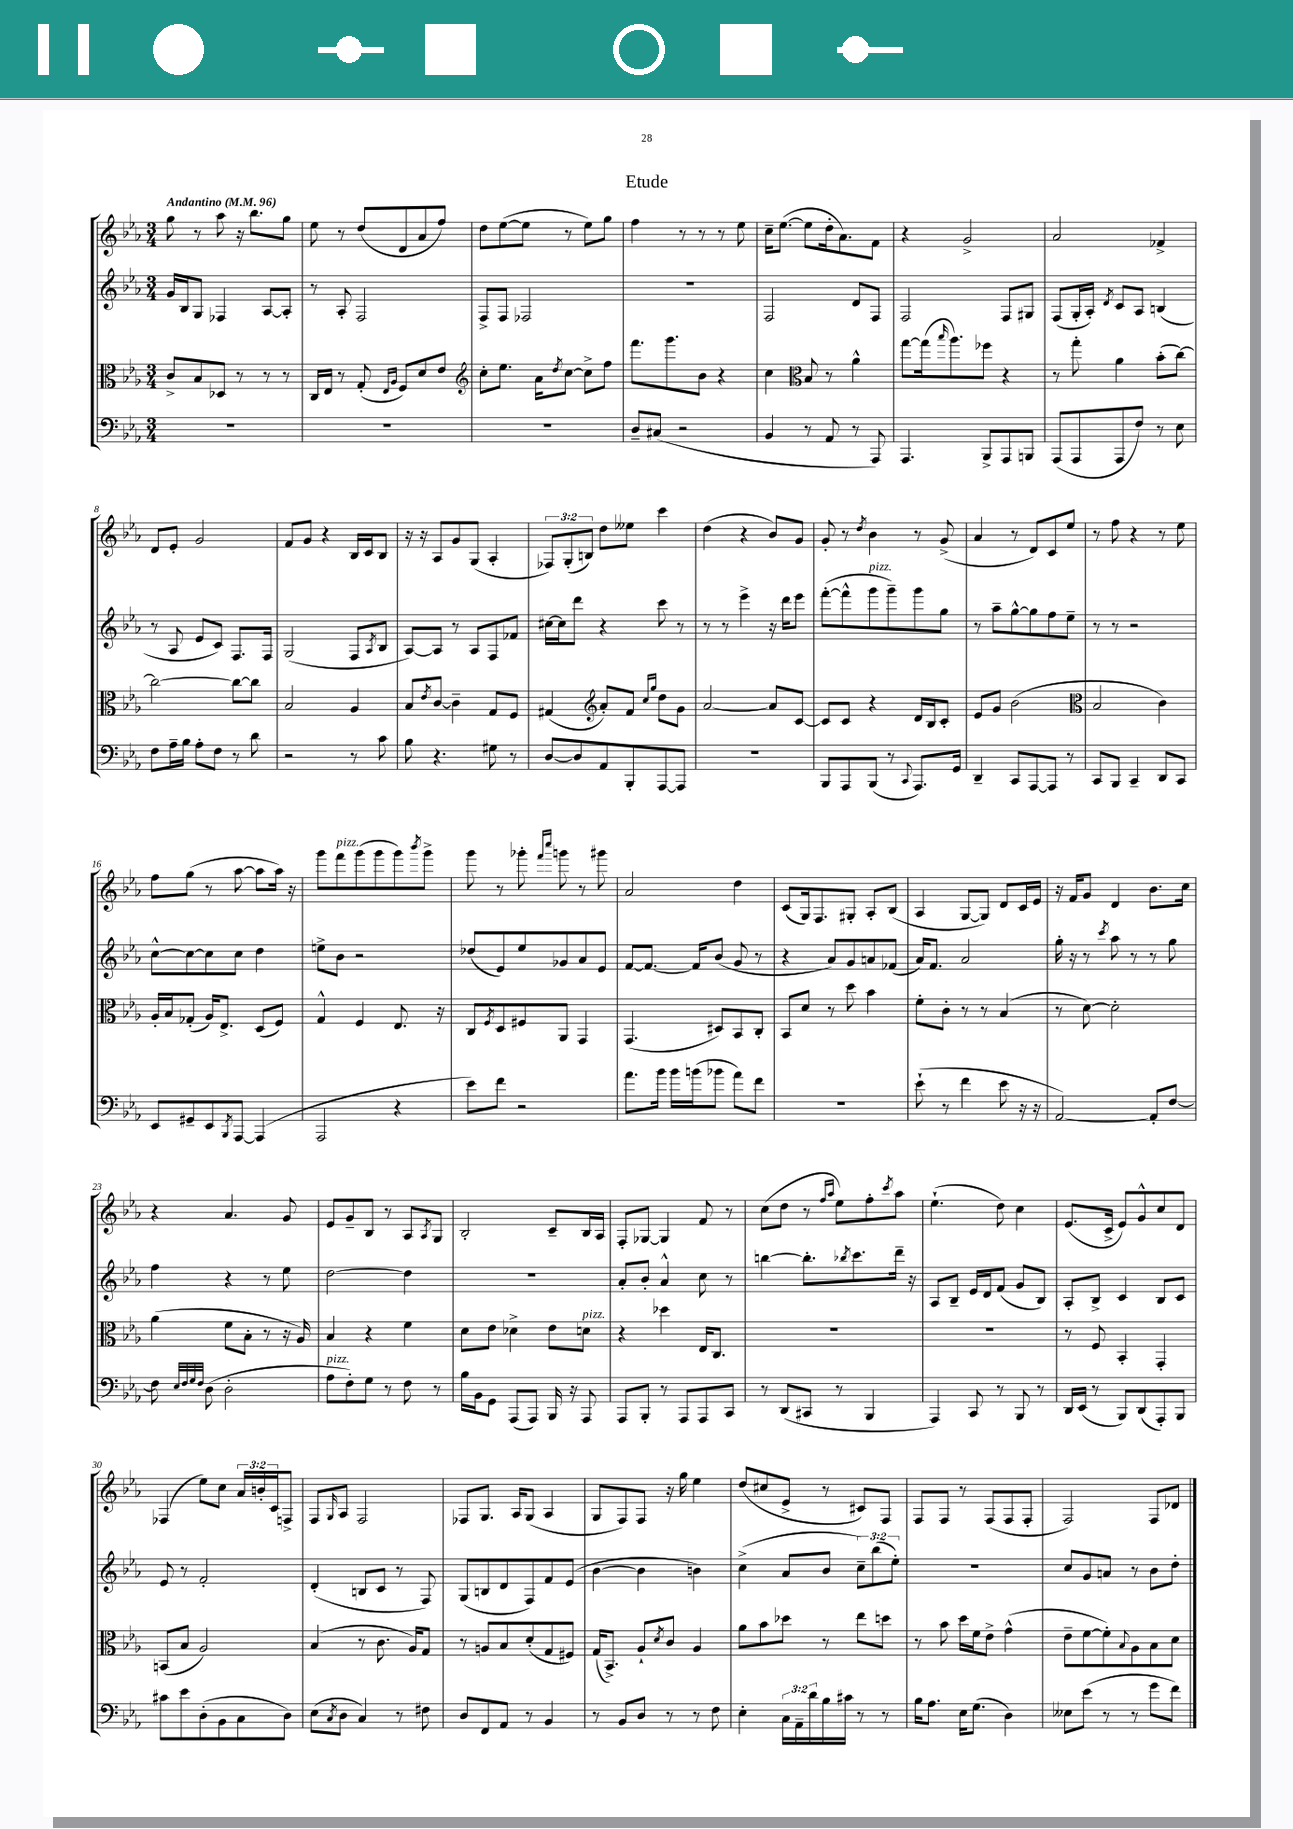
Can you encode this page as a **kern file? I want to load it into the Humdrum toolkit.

**kern	**kern	**kern	**kern
*staff4	*staff3	*staff2	*staff1
*clefF4	*clefC3	*clefG2	*clefG2
*k[b-e-a-]	*k[b-e-a-]	*k[b-e-a-]	*k[b-e-a-]
*M3/4	*M3/4	*M3/4	*M3/4
*MM96	*MM96	*MM96	*MM96
2.r	8c^/L	16g/LL	8gg\
.	.	16B-/J	.
.	8B-/	8G/J	8r
.	8D-/J	4F-/	8aa-\
.	8r	.	16r
.	.	.	8.bb-\L
.	8r	[8A-/L	.
.	8r	8A-'/]J	8gg\J
=	=	=	=
2.r	16C/LL	8r	8ee-\
.	16E-/JJ	.	.
.	8r	8A-'/	8r
.	(8G'/	2F/	(8dd/L
.	16qqE-/LL	.	.
.	16qqA-/JJ	.	.
.	8F/L)	.	8d/
.	8d/	.	8a-/
.	8e-/J	.	8ff/J)
=	=	=	=
*	*clefG2	*	*
2.r	8cc'\L	8F^/L	8dd\L
.	8.ee-\J	8F/J	([8ee-\
.	.	2F-/	8ee-\]J
.	16a-\LK	.	.
.	8qdd/	.	.
.	[8cc\J	.	8r
.	8cc^\]L	.	8ee-\L)
.	8ff\J	.	8gg\J
=	=	=	=
8D~/L	8.fff\L	2.r	4ff\
(8C#/J	.	.	.
.	8.ggg\	.	.
2r	.	.	8r
.	8b-\J	.	8r
.	4r	.	8r
.	.	.	8ee-\
=	=	=	=
4BB-/	4cc\	2F/	16cc~\LK
.	.	.	([8.ee-\J
*	*clefC3	*	*
8r	8B-/	.	8ee-\]L
8AA-/	8r	.	16dd'\k
.	.	.	8.a-\)
8r	4a-^^\	8d/L	.
8AAA-/)	.	8F/J	8f\J
=	=	=	=
4.AAA-/	[8gg\L	2F/	4r
.	(16gg\]k	.	.
.	16qqbb-/	.	.
.	8.aa-\)	.	.
.	.	.	2g^/
8BBB-^/L	8ff-\J	.	.
8AAA-/	4r	8F/L	.
8BBB/J	.	8G#/J	.
=	=	=	=
(8AAA-/L	8r	(8F/L	2a-/
8AAA-/	8gg'\	16G'/L	.
.	.	16A-'/JJ)	.
.	.	8qd/	.
8AAA-/	4a-\	8c/L	.
8F/J)	.	8A-/J	.
8r	(8b-'\L	(4B/	4f-^/
8E-\	[8cc\J)	.	.
=	=	=	=
8F\L	2cc\_	8r	8d/L
16A-~\L	.	8A-/	8e-'/J
16B-\JJ	.	.	.
8A-'\L	.	8e-/L	2g/
8F\J	.	8c/J)	.
8r	8cc\_L	8.F/L	.
8d\	8cc\]J	.	.
.	.	16F/Jk	.
=	=	=	=
2r	2B-/	(2G/	8f/L
.	.	.	8g/J
.	.	.	4r
8r	4A-/	8F/L	16B-/LL
.	.	.	16c/J
.	.	8qA-/	.
8c\	.	8B-/J	8B-/J
=	=	=	=
8B-\	8B-/L	[8A-/L)	16r
.	.	.	16r
.	8qe-/	.	.
4.r	[8c/J	8A-/]J	8A-/L
.	4c~\]	8r	8g/
.	.	8A-/L	(8G/J
8G#\	8G/L	8F/	4A-'/
8r	8F/J	8f-/J	.
=	=	=	=
[8D/L	(4G#/	[16cc#\LL	12F-/L)
.	.	16cc#\]J	.
.	.	.	(12G'/
8D/]	.	8ddd\J	.
.	.	.	12B/J)
*	*clefG2	*	*
8AA-/	8a-'/L)	4r	8dd\L
8BBB-'/	8f/J	.	8ee--\J
.	16qqcc/LL	.	.
.	16qqgg/JJ	.	.
[8AAA-/	8dd\L	8ccc\	4ccc\
8AAA-/]J	8g\J	8r	.
=	=	=	=
2.r	[2a-/	8r	(4dd\
.	.	8r	.
.	.	4eee-^\	4r
.	8a-/]L	16r	8b-/L)
.	.	16ddd\LK	.
.	[8c/J	8eee-\J	8g/J
=	=	=	=
8BBB-/L	8c/]L	([8fff'\L	8g'/
8AAA-/	8c/J	8fff^^\]	8r
.	.	.	8qdd/
(8BBB-/J	4r	8ggg\	4b-\
8r	.	8ggg~\)	.
8qqCC/	.	.	.
8.AAA-/L)	16d/LL	8ggg\	8r
.	16B-/J	.	.
.	8c'/J	8gg\J	(8g^/
16GG/Jk	.	.	.
=	=	=	=
4DD~/	8e-/L	8r	4a-/
.	8g/J	8aa-~\L	.
8CC/L	(2b-\	[8gg^^\	8r
[8AAA-/	.	8gg\]	8d/L)
8AAA-/]J	.	8ff\	8c/
8r	.	8ee-~\J	8ee-/J
=	=	=	=
*	*clefC3	*	*
8CC/L	2B-/	8r	8r
8BBB-/J	.	8r	8ff\
4CC~/	.	2r	4r
8DD/L	4c\)	.	8r
8CC/J	.	.	8ee-\
=	=	=	=
8EE-/L	16A-'/LL	[8cc^^\L	8ff\L
.	16B-/J	.	.
8GG#~/	(8G-'/J	8cc\_	(8gg\J
8EE-/	16A-/LK)	8cc\]	8r
.	8.E-^/J	.	.
8qBBB-/	.	.	.
[8AAA-/J	.	8cc\J	[8aa-\
(4AAA-/]	(8D/L	4dd\	8aa-\]L
.	8F/J)	.	16aa-\Jk)
.	.	.	16r
=	=	=	=
2AAA-/	4G^^/	8ee^\L	8ggg\L
.	.	8b-\J	8fff\
.	4F/	2r	(8ggg\
.	.	.	8ggg\
4r	8.E-/	.	8ggg\)
.	.	.	8qbbb-/
.	.	.	8ggg^\J
.	16r	.	.
=	=	=	=
8e-\L)	8C/L	(8dd-/L	8ggg\
.	8qF/	.	.
8f\J	8D/	8e-/)	8r
2r	8F#/	8ee-/	8ggg-'\
.	.	.	16qqfff/LL
.	.	.	16qqcccc/JJ
.	8AA-/J	8g-/	8ggg\
.	4GG/	8a-/	8r
.	.	8e-/J	8ggg#\
=	=	=	=
8.a-\L	(4.GG/	[8f/L	2a-/
.	.	8.f/_J	.
16b-\Jk	.	.	.
16b-\LL	.	.	.
(16b\J	.	16f/]LK	.
8b-\J	8D#/L)	(8b-/J	.
8a-\L)	8BB-/	8g/	4dd\
8f\J	8C'/J	8r	.
=	=	=	=
2.r	8BB-/L	4r	(8c/L
.	8d/J	.	16G/k)
.	.	.	8.F/
.	8r	8a-/L)	.
.	8dd\	8g/	8G#'/J
.	4b-\	8a/	8A-'/L
.	.	(8f-/J	(8B-/J
=	=	=	=
(8e-`\	8f'\L	16a-/LK)	4A-/
.	.	8.f/J	.
8r	8c'\J	.	.
4f\	8r	2a-/	[8G/L
.	8r	.	8G/]J)
8e-\	(4B-/	.	8d/L
16r	.	.	16c/L
16r	.	.	16e-/JJ
=	=	=	=
[2AA-/)	8r	16gg'\	16r
.	.	16r	16f/LK
.	[8d\)	8r	8g/J
.	.	8qccc/	.
.	2d'\]	8aa-\	4d/
.	.	8r	.
8AA-'/]L	.	8r	8.b-\L
[8F/J	.	8gg\	.
.	.	.	16cc\Jk
=	=	=	=
8F\]	(4a-\	4ff\	4r
32qqE-/LLL	.	.	.
32qqF/	.	.	.
32qqG/	.	.	.
32qqF/JJJ	.	.	.
(8D\	.	.	.
2D'\	8f\L	4r	4.a-/
.	8B-'\J	.	.
.	8r	8r	.
.	16r	8ee-\	8g/
.	16A-/)	.	.
=	=	=	=
8A-\L	4B-/	[2dd\	8e-/L
8F'\)	.	.	8g~/
8G\J	4r	.	8B-/J
8r	.	.	8r
8F\	4f\	4dd\]	8A-/L
.	.	.	8qA-/
8r	.	.	8G/J
=	=	=	=
16B-\LL	8d\L	2.r	2B-'/
16BB-\J	.	.	.
8GG\J	8e-\J	.	.
(8AAA-/L	4d-^\	.	.
8AAA-/J)	.	.	.
16BBB-/	8e-\L	.	8c~/L
16r	.	.	.
8AAA-/	8d\J	.	16B-/L
.	.	.	16A-/JJ
=	=	=	=
8AAA-/L	4r	8a-'/L	8F'/L
8BBB-'/J	.	8b-'/J	[8G-/J
8r	4dd-\	4a-^^/	4G-/]
8AAA-/L	.	.	.
8AAA-/	16E-/LK	8cc\	8f/
.	8.C/J	.	.
8CC/J	.	8r	8r
=	=	=	=
8r	2.r	[4bb\	(8cc\L
(8DD/L	.	.	8dd\J
8CC#/J	.	8.bb'\]L	8r
.	.	.	16qqff/LL
.	.	.	16qqaa-/JJ
8r	.	.	8ee-\L)
.	.	8qbb-/	.
.	.	8.ccc\	.
4BBB-/	.	.	8ff'\
.	.	.	8qccc/
.	.	16ddd~\Jk	8aa-\J
.	.	16r	.
=	=	=	=
4AAA-/)	2.r	8A-/L	(4.ee-`\
.	.	8B-~/J	.
8CC/	.	16e-/LL	.
.	.	16d/J	.
8r	.	(8f/J	8dd\)
8BBB-/	.	8g/L	4cc\
8r	.	8B-/J)	.
=	=	=	=
16DD/LL	8r	8A-'/L	(8.e-/L
(16EE-/JJ	.	.	.
8r	8F/	8B-^/J	.
.	.	.	16c^/Jk
8BBB-/L)	4BB-'/	4c/	8e-/L)
(8DD/	.	.	8g^^/
8AAA-'/)	4GG'/	8B-/L	8cc/
8BBB-/J	.	8c/J	8d/J
=	=	=	=
8c#\L	(8BB/L	8e-/	(4F-/
8e-\	8B-/J	8r	.
(8D'\	2A-/)	2f'/	8ee-\L)
8BB-\	.	.	8cc\J
8C\	.	.	24a-/LL
.	.	.	24b'/
.	.	.	24c/J
8D\J)	.	.	8F^/J
=	=	=	=
(8E-\L	(4B-/	(4d'/	8F/L
8qC/	.	.	16qqG/
8D\J	.	.	8A-/J
4C/)	8r	8B/L	2F/
.	8.c\	8c/J	.
8r	.	8r	.
.	16A-/LK)	.	.
8F#\	8G/J	8F/)	.
=	=	=	=
8D/L	8r	(8G/L	8F-/L
8FF/	8A/L	8B/	8.G/J
8AA-/J	8B-/	8d/	.
.	.	.	16A-/LK
8r	(8d'/	8F/)	(8G/J
4BB-/	8G/	8f/	4A-/
.	8F#/J)	(8e-/J	.
=	=	=	=
8r	(16G/LK	[4b-\	8G/L
.	8.BB-^/J)	.	.
8BB-/L	.	.	8F/)
8D/J	8A-`/L	4b-\]	8F/J
.	8qd/	.	.
8r	8c/J	.	16r
.	.	.	16gg\
8r	4A-/	4b\)	4ee-\
8F\	.	.	.
=	=	=	=
4E-'\	8a-\L	(4cc^\	(8dd/L
.	8b-\	.	8cc#/
24C\LL	8dd-\J	8a-/L	8e-^/J
24AA-~\	.	.	.
24d\	.	.	.
16B-\	8r	8b-/J	8r
16c#\JJ	.	.	.
8r	8ee-\L	12cc~\L)	8c#/L)
.	.	(12bb-\	.
8r	8dd\J	.	8F/J
.	.	12ee-'\J)	.
=	=	=	=
16B-\LK	8r	2.r	8F/L
8.A-\J	.	.	.
.	8b-\	.	8F/J
16E-\LK	16dd\LL	.	8r
(8.G\J	16f\J	.	.
.	8e-^\J	.	(8F/L
4D\)	(4g^^\	.	8F/
.	.	.	8F'/J
=	=	=	=
8E--\L	8e-~\L	8cc/L	2F/)
(8e-\J	[8f\	8g/	.
8r	8f'\])	8a/J	.
.	8qqB-/	.	.
8r	8A-\	8r	.
8g\L	8B-\	8b-\L	8F/L
8f\J)	8d\J	8dd'\J	8d-/J
==	==	==	==
*-	*-	*-	*-
